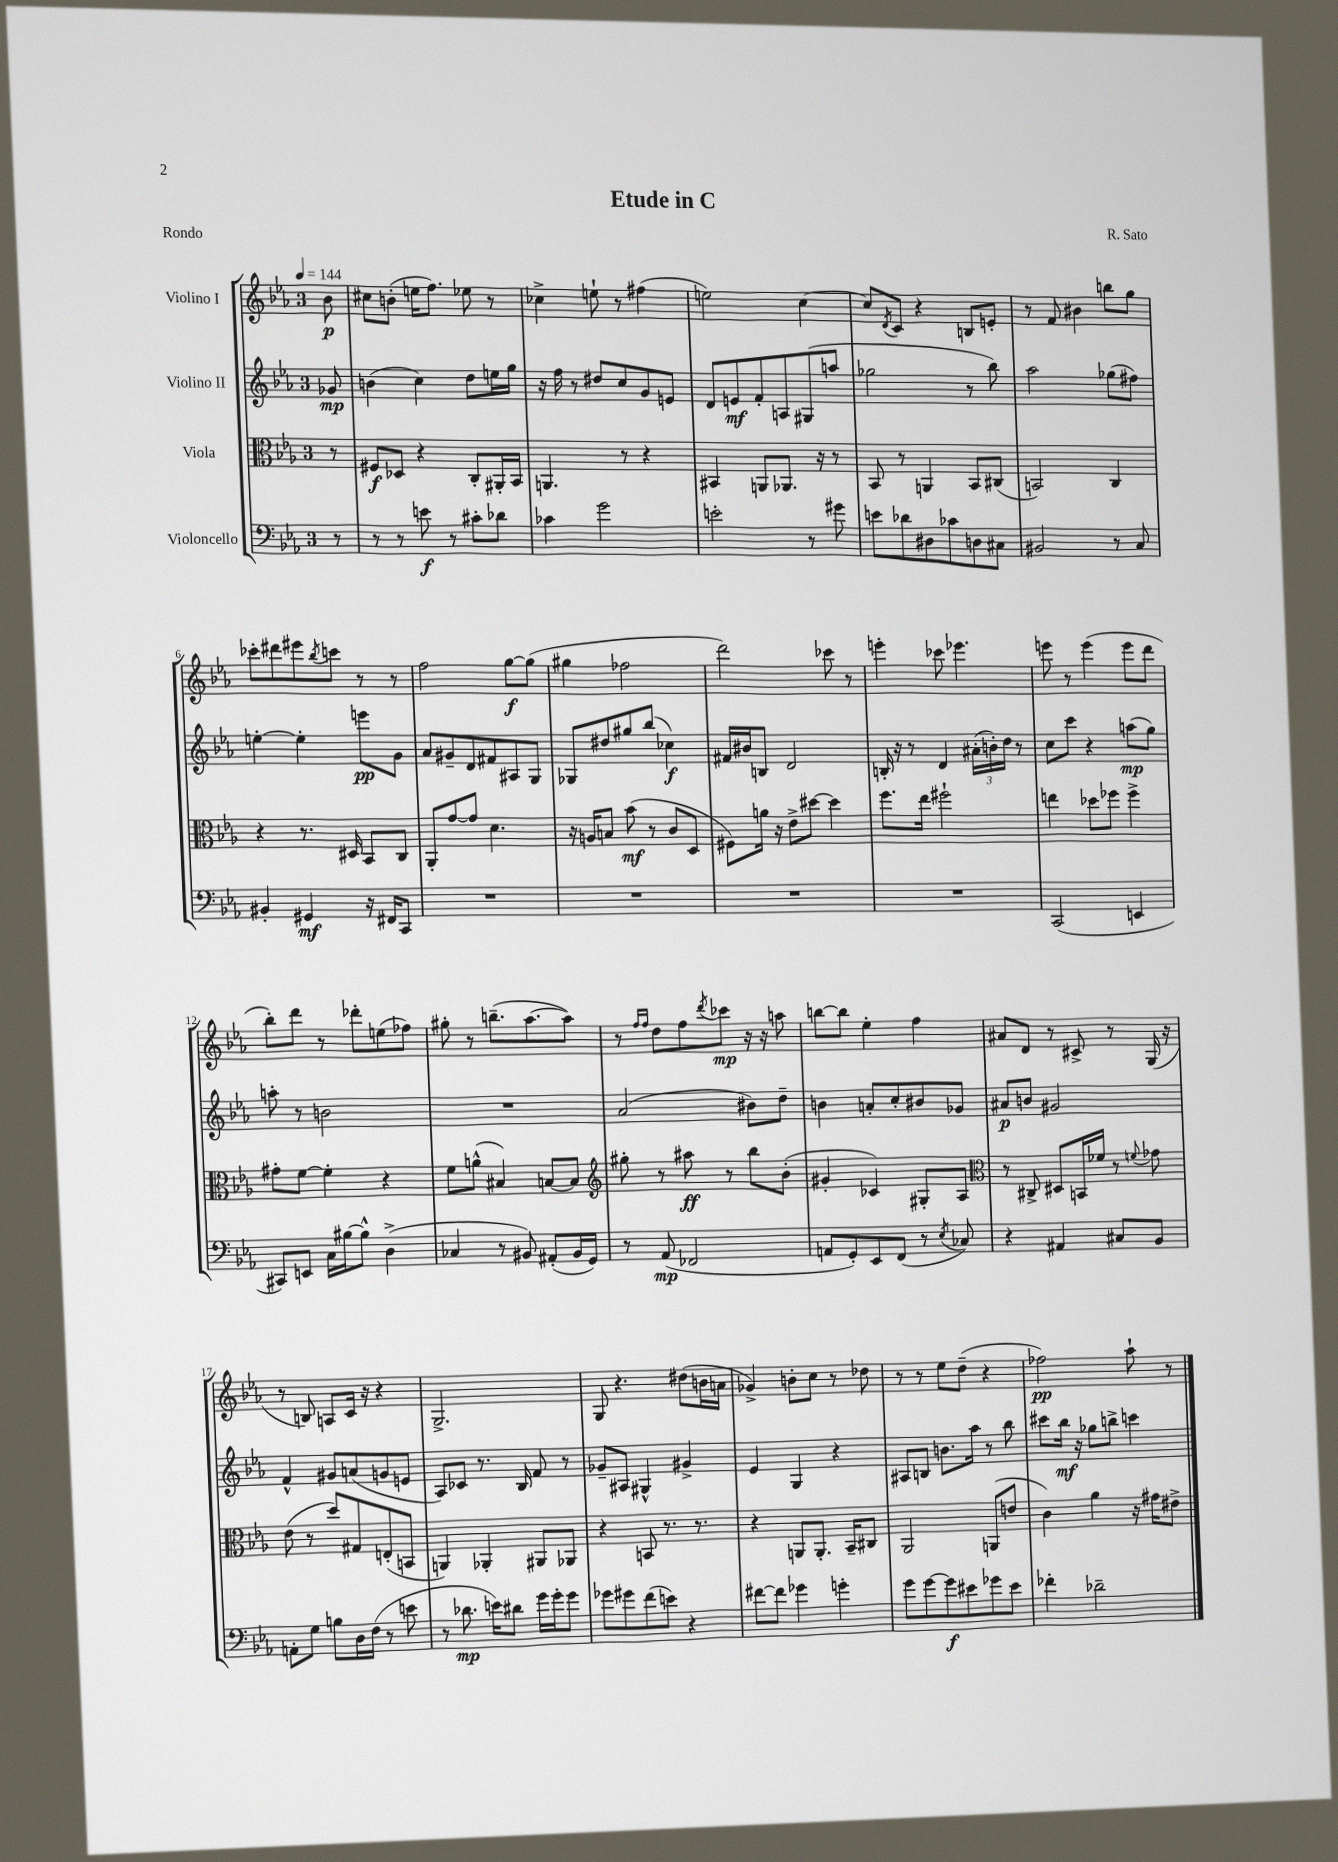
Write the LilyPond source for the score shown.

\header { title = "Etude in C" composer = "R. Sato" piece = "Rondo" }
<<
\new StaffGroup <<
\new Staff = "s0" \with { instrumentName = "Violino I" } {
    \clef treble \key ees \major \once \override Staff.TimeSignature.style = #'single-digit \time 3/4 \partial 8 \tempo 4 = 144
    bes'8\p |
    cis''8 b'8-.( e''16 f''8.) ees''8 r8 |
    ces''4-> e''8-! r8 fis''4( |
    e''2) c''4~ |
    c''8 \acciaccatura { d'8 } c'8 r4 b8 e'8-. |
    r8 f'8 bis'4 b''8 g''8 |
    ces'''8-. dis'''8 eis'''8 \acciaccatura { bes''8 } c'''8 r8 r8 |
    f''2 g''8~\f g''8( |
    gis''4 fes''2 |
    d'''2) ces'''8 r8 |
    e'''4-. ces'''8 ees'''4. |
    e'''8 r8 e'''4( e'''8 d'''8 |
    bes''8-.) d'''8 r8 des'''8-. e''8( fes''8) |
    gis''8-. r8 b''8.--( aes''8.~ aes''8) |
    r8 \grace { f''16 f''16 } d''8 f''8 \acciaccatura { d'''8 } ces'''8\mp r16 r16 a''8 |
    b''8~ b''8 ees''4-. f''4 |
    ais'8 d'8 r8 cis'8-> r8 g16( r16 |
    r8 b8) a8 c'16 r16 r4 |
    g2.-> |
    g8 r4. dis''8( b'16 a'16 |
    ges'4->) b'8-. c''8 r8 des''8 |
    r8 r8 ees''8 d''8--( r4 |
    fes''2\pp) aes''8-! r8 \bar "|." |
}
\new Staff = "s1" \with { instrumentName = "Violino II" } {
    \clef treble \key ees \major \once \override Staff.TimeSignature.style = #'single-digit \time 3/4 \partial 8
    ges'8\mp |
    b'4( c''4) d''8 e''16 g''16 |
    r16 f''16 r8 dis''8 c''8 g'8 e'8 |
    d'8 e'8\mf f'8-. a8 gis8( a''8 |
    ges''2 r8 bes''8) |
    aes''2 ges''8( fis''8) |
    e''4~-. e''4-. e'''8\pp g'8 |
    aes'8 gis'8-- d'8 fis'8 ais8 g8 |
    ges8 dis''8 gis''8 bes''8( ces''4\f) |
    fis'16 bis'16 b8 d'2 |
    b16-. r16 r8 d'4 \tuplet 3/2 { ais'16-.( b'16-.) d''16 } r8 |
    c''8 c'''8 r4 a''8\mp( g''8) |
    a''8-. r8 b'2 |
    R2. |
    aes'2( bis'8) d''8-- |
    b'4 a'8-. c''8-. bis'8 ges'8 |
    ais'8\p b'8 gis'2 |
    f'4-^ gis'8 a'8( g'8 e'8 |
    aes8) ces'8 r8. bes16 f'8 r8 |
    ges'8-- ais8 gis4-^ gis'4-> |
    ees'4 g4 r4 |
    ais8 b8 b'8. aes''16 r8 bes''8 |
    cis'''8 bes''16\mf r16 ges''8 b''8-> c'''4 \bar "|." |
}
\new Staff = "s2" \with { instrumentName = "Viola" } {
    \clef alto \key ees \major \once \override Staff.TimeSignature.style = #'single-digit \time 3/4 \partial 8
    r8 |
    fis8\f des8 r4 c8-. ais,16-. bes,16 |
    a,4. r8 r4 |
    bis,4 a,8 aes,8. r16 r8 |
    bes,8 r8 a,4 bes,8 cis8( |
    b,2) c4 |
    r4 r8. dis16 bes,8 c8 |
    aes,8-. g'8~ g'8 d'4. |
    r16 a16 b8 bes'8\mf( r8 c'8 d8 |
    fis8) a'16 r16 ees'8-> dis''8~ dis''4 |
    f''8. ees''16 fis''2-! |
    e''4 des''8 fes''8 fes''4-> |
    gis'8-. f'8~ f'4-. r4 |
    f'8 a'8-^( bis4) b8~ b8 |
    \clef treble gis''8-. r8 ais''8\ff r8 bes''8 bes'8-.( |
    gis'4-. ces'4) gis8-. aes8 |
    \clef alto r8 cis8-> dis8 b,16 fes'16 r8 \appoggiatura { f'8 } ges'8 |
    ees'8( r8 d''8) gis8 e8-.( b,8 |
    a,4) aes,4-. ais,8 aes,8 |
    r4 b,8 r8. r8. |
    r4 a,8 a,8.-. bes,16-- cis8 |
    aes,2 a,8( e'8 |
    c'4) aes'4 r16 gis'16 eis'8-> \bar "|." |
}
\new Staff = "s3" \with { instrumentName = "Violoncello" } {
    \clef bass \key ees \major \once \override Staff.TimeSignature.style = #'single-digit \time 3/4 \partial 8
    r8 |
    r8 r8 e'8\f r8 cis'8-. des'8 |
    ces'4 g'2 |
    e'2-. r8 gis'8 |
    e'8 des'8 dis8 ces'8 d8 cis8 |
    bis,2 r8 c8 |
    bis,4-. gis,4\mf r16 fis,16 c,8 |
    R2. |
    R2. |
    R2. |
    R2. |
    c,2( e,4 |
    cis,8) e,8 c16 bis16~ bis8-^ d4->( |
    ces4 r8 bis,8) ais,8-.( bis,16 g,16) |
    r8 aes,8\mp( fes,2 |
    a,8 g,8-.) ees,8 f,8( r8 \acciaccatura { ees8 } ces8) |
    r4 ais,4 cis8 bes,8 |
    a,8-. g8 b8 d16 f16( r8 e'8 |
    r8 des'8.\mp e'16) dis'8 g'16 g'16-. g'8 |
    ges'8 gis'8 f'8( e'8) r4 |
    fis'8~ fis'8 ges'4 g'4-. |
    g'8 g'8~ g'8\f eis'8 ges'8 eis'8 |
    fes'4-. des'2-- \bar "|." |
}
>>
>>
